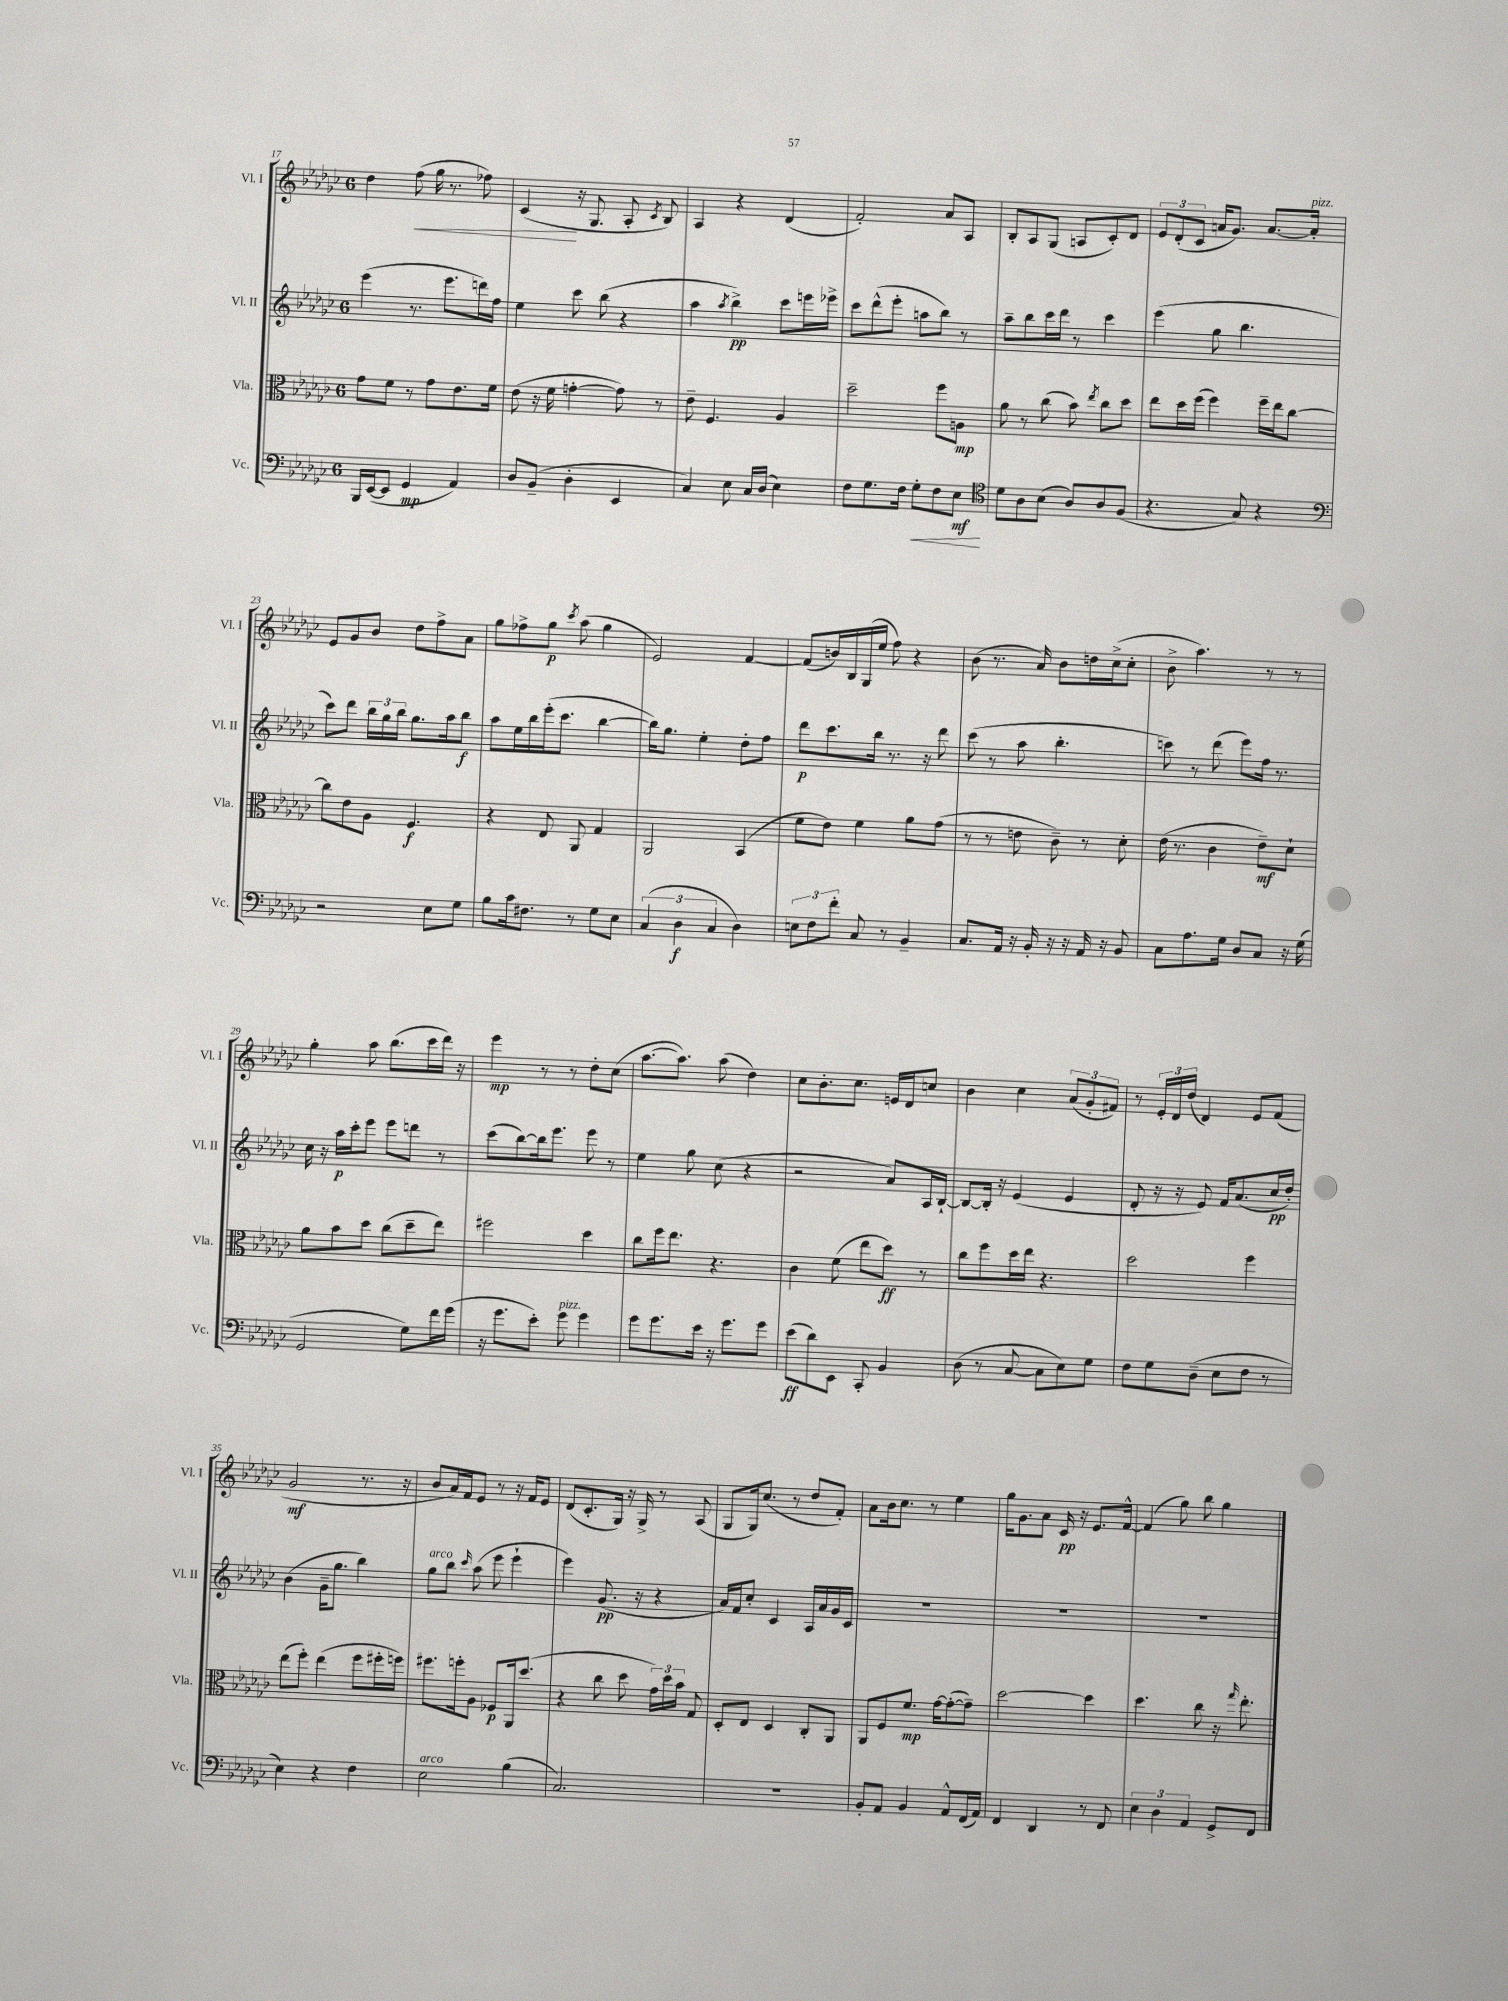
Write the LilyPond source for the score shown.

<<
\new StaffGroup <<
\new Staff = "s0" \with { instrumentName = "Vl. I" shortInstrumentName = "Vl. I" } {
    \clef treble \key ges \major \once \override Staff.TimeSignature.style = #'single-digit \time 6/8
    \autoBeamOff des''4 f''8\<( ges''16 r8. fes''8) |
    ces'4\!( r16 ges8. aes8-. \acciaccatura { ces'8 } bes8) |
    aes4 r4 des'4( |
    f'2-.) aes'8[ aes8] |
    bes8[-. aes8 ges8]( a8[ ces'8-.) des'8] |
    \tuplet 3/2 { ees'8[ des'8-.( ces'8] } a'16[ ges'8.]) a'8.[~ a'16]-.^\markup { \italic "pizz." } |
    ees'8[ ges'8 bes'8] des''8[ f''8-> aes'8] |
    ges''8[ fes''8-> ges''8]\p \acciaccatura { ces'''8 } aes''8( ges''4 |
    ees'2) f'4~ |
    f'8[( b'16) bes16 ges16( ees''16] f''8) r4 |
    bes'8( r8. aes'16) bes'8[ d''16 ces''16->( ces''8]-. |
    bes'8-> aes''4.) r8 r8 |
    ges''4-. aes''8 bes''8.[( ces'''16 des'''16]) r16 |
    ees'''4\mp r8 r8 des''8[-. ces''8]( |
    aes''8.[~ aes''8.]) aes''8( des''4) |
    ces''8[ bes'8.-. ces''8.] e'16[ des'16 c''8] |
    bes'4 ces''4 \tuplet 3/2 { aes'8[( ges'8-. fis'8]) } |
    r8 \tuplet 3/2 { ees'16[-. des'16 des''16]( } des'4) ees'8[ f'8]( |
    ges'2\mf r8. r16 |
    bes'8[ aes'16) f'16 ees'8] r8 r16 f'16[ ees'8] |
    des'8[( ces'8.-. ges16]) r16 ges16-> r8 aes8( |
    ges8[ ges16) ces''8.]( r8 des''8[ f'8]-.) |
    aes'8[ bes'16 ces''8.] r8 ees''4 |
    ges''16[ ges'8. aes'8] ces'16\pp r16 ees'8.[ f'16]~-^ |
    f'4( ges''8) bes''8 ges''4 \bar "|." |
}
\new Staff = "s1" \with { instrumentName = "Vl. II" shortInstrumentName = "Vl. II" } {
    \clef treble \key ges \major \once \override Staff.TimeSignature.style = #'single-digit \time 6/8
    \autoBeamOff ees'''4( r8. ees'''8.[ d'''16) f''16] |
    ees''4 ces'''8 bes''8( r4 |
    aes''4 \acciaccatura { aes''8 } bes''4->\pp) ces'''8[ e'''16 ees'''16]-> |
    ces'''8[ des'''8-^( ees'''8]-. a''8[ bes''8]) r8 |
    aes''8[-- bes''8 ces'''16 des'''16] r8 ces'''4 |
    ees'''4( ges''8 bes''4. |
    ces'''8[) des'''8] \tuplet 3/2 { bes''16[ ges''16 bes''16] } ges''8.[ aes''16 bes''8]\f |
    aes''8[ ees''16 bes''16 ees'''16-.( ces'''8.] bes''4~ |
    bes''16[) ges''8.] ees''4-. des''8[-. f''8] |
    des'''8[\p ces'''8. bes''16] r8. r16 des'''8 |
    ces'''8( r8 aes''8 bes''4.-. |
    c'''8) r8 des'''8( ees'''8[) f''16] r8. |
    ces''16 r16 aes''16[\p ces'''16-. ees'''8] ees'''8[ d'''8] r8 |
    ces'''8[( bes''8~) bes''16 ees'''8.] ees'''8 r8 |
    ees''4 ges''8 ces''8( r4 |
    r2 aes'8[) aes16 bes16]~-! |
    bes8[~ bes16]-. r16 ees'4( ees'4 |
    des'8-. r16 r16 ees'8) f'16[ aes'8.( ces''16\pp des''16]-.) |
    bes'4( ges'16[-- ges''8.] bes''4) |
    ges''8[^\markup { \italic "arco" } bes''8] \grace { ces'''16 } aes''8( ees'''8 ees'''4-! |
    ees'''4) ges'8.\pp( r16 r4 |
    aes'16[) f'16 ces''8]-. ces'4 aes16[ aes'16 ges'16 ces'16] |
    R2. |
    R2. |
    R2. \bar "|." |
}
\new Staff = "s2" \with { instrumentName = "Vla." shortInstrumentName = "Vla." } {
    \clef alto \key ges \major \once \override Staff.TimeSignature.style = #'single-digit \time 6/8
    \autoBeamOff ges'8[ f'8] r8 ges'8[ ees'8. f'16] |
    ees'8( r16 f'16 g'4~-. g'8) r8 |
    ees'8-- f4. aes4 |
    des''2-- f''8[ a8]\mp |
    aes'8 r8 ces''8( bes'8) \acciaccatura { ees''8 } ces''8[ des''8] |
    ees''8[ des''16 f''16]( f''4) f''16[-- ees''16 ces''8]~ |
    ces''8[ ees'8 aes8] f4.\f |
    r4 ees8 aes,8 ges4 |
    aes,2 bes,4( |
    f'8[ ees'8]) f'4 aes'8[ ges'8]( |
    r8 r8 e'8 ces'8--) r8 des'8-. |
    ees'16( r8. ces'4 ees'8[--\mf) des'8]-! |
    aes'8[ bes'8 des''8] ces''8[( des''8-- ees''8]) |
    fis''2 des''4 |
    ces''8[ f''16 ees''8.] r4. |
    ces'4 f'8( ees''8[ des''8]\ff) r8 |
    ces''8[ f''8 des''16 ees''16] r4. |
    des''2 f''4 |
    ees''8[( f''8]-.) ees''4( f''8[ fis''16-. f''16]) |
    fis''8.[ f''16-. aes8] fes8[\p aes,16 des''8.]( |
    r4 ces''8 des''8 \tuplet 3/2 { ges'16[) des''16 bes'16] } ges8 |
    des8[-. ees8] des4 ces8[-. aes,8] |
    aes,8[ f8 f'8.]\mp ges'16[~ ges'8~-.( ges'8]--) |
    des''2~ des''4 |
    des''4. ces''8 r16 \grace { ges''16 } ees''8.-. \bar "|." |
}
\new Staff = "s3" \with { instrumentName = "Vc." shortInstrumentName = "Vc." } {
    \clef bass \key ges \major \once \override Staff.TimeSignature.style = #'single-digit \time 6/8
    \autoBeamOff bes,,16[ ees,16~( ees,8] ges,4\mp aes,4) |
    des8[ bes,8]--( des4-. ees,4 |
    ces4) ees8 ces16[ des16]( ees4) |
    f8[ ges8. f16] ges8[-.\< f8 ees8]\mf\! |
    \clef tenor des'8[ aes8 bes8]( aes8[) aes8 f8]( |
    r4. ges8) r4 |
    \clef bass r2 ees8[ ges8] |
    bes8[ ces'16 fis8.] r8 ges8[ ees8] |
    \tuplet 3/2 { ces4( des4\f ces4 } des4) |
    \tuplet 3/2 { e8[ f8 f'8]-. } ces8 r8 bes,4-- |
    ces8.[ aes,16] r16 bes,16-. r16 r16 aes,16 r16 bes,8 |
    ces8[ aes8. ges16] des8[ ces8] r16 ges16( |
    ges,2 ges8[) f'16 ges'16]( |
    r16 ges'8.[ ees'8]-.) ges'8^\markup { \italic "pizz." } ges'4 |
    ges'8[ ges'8. ees'16] r16 ges'8.[ ges'8] |
    ees'8[\ff( des'8) ees,8] ces,8-. bes,4 |
    des8( r8 ces8~ ces8[ ees8) ges8] |
    f8[ ges8 des8]--( ees8[ f8] r8 |
    ees4) r4 f4 |
    ees2^\markup { \italic "arco" } bes4( |
    ces2.) |
    R2. |
    bes,8[-. aes,8] bes,4 aes,8[-^ f,16( aes,16]) |
    f,4 des,4 r8 f,8 |
    \tuplet 3/2 { ees4 des4 aes,4 } ges,8[-> f,8] \bar "|." |
}
>>
>>
\layout { \context { \Score currentBarNumber = #17 } }
